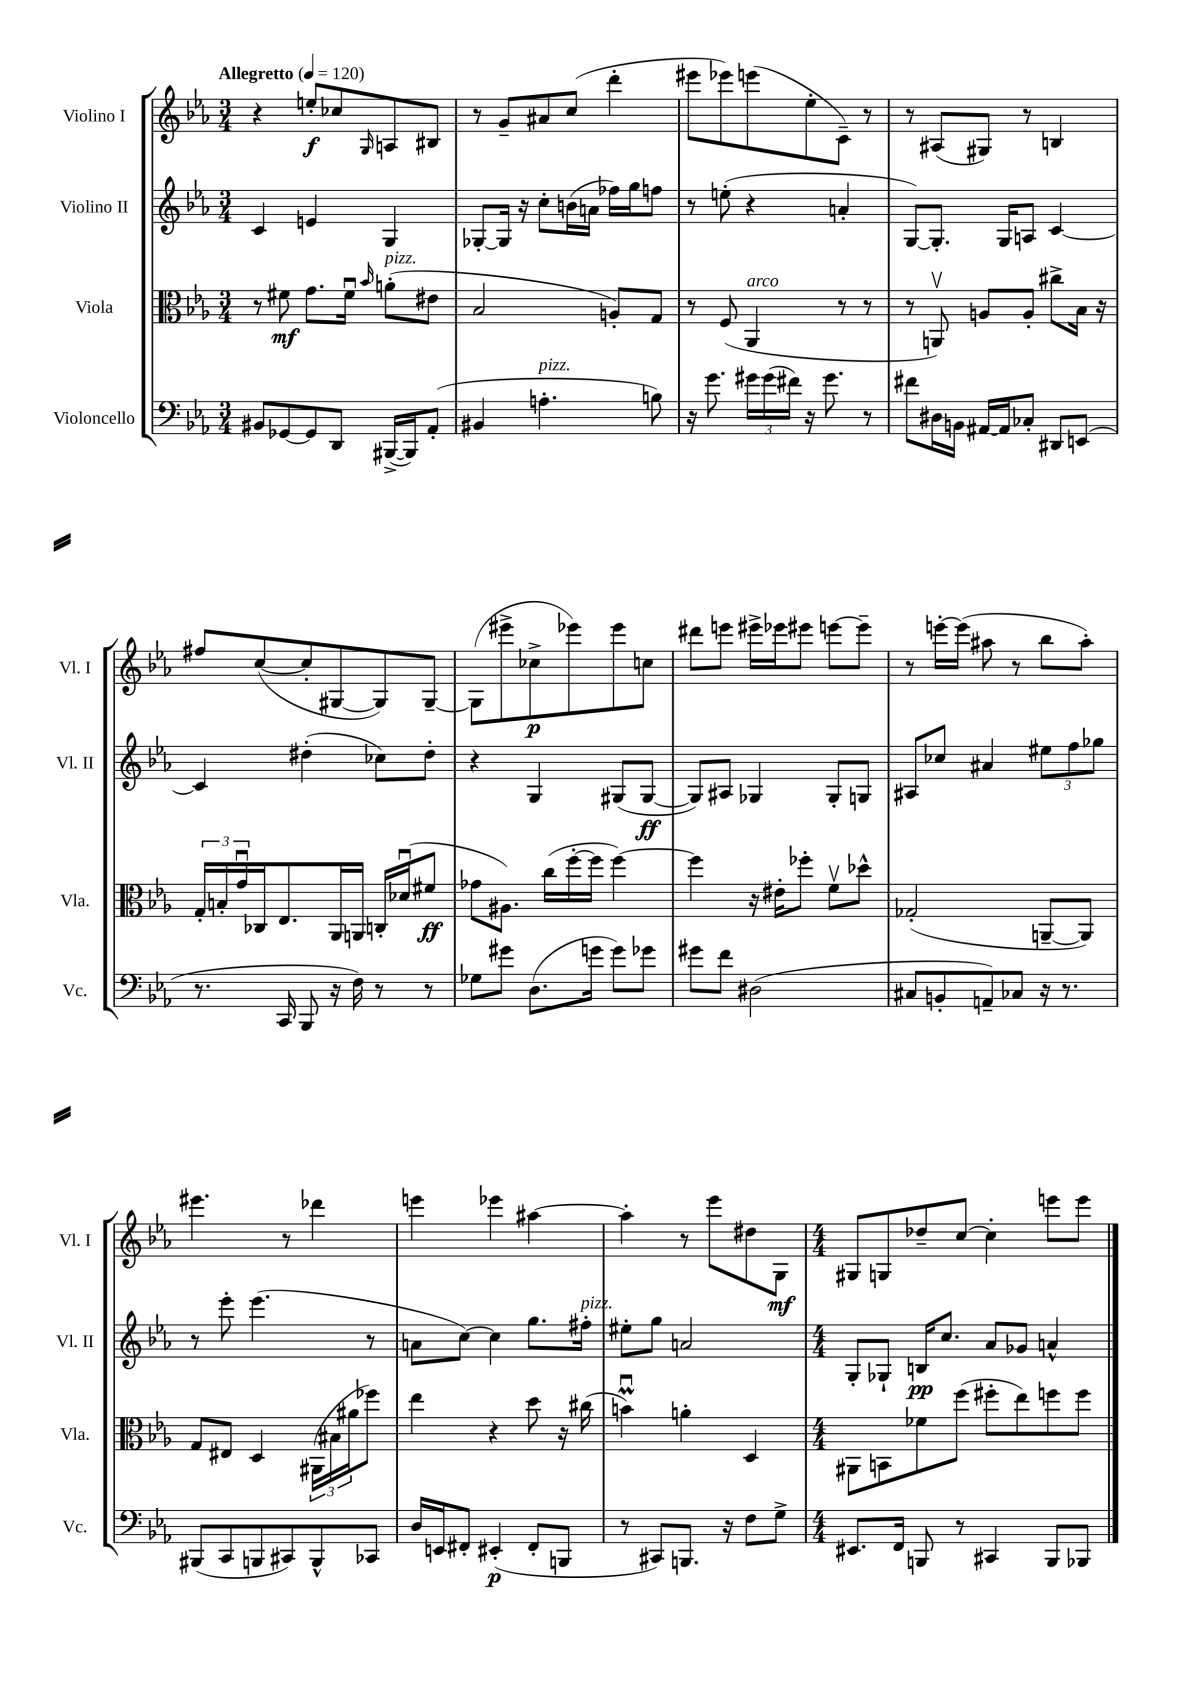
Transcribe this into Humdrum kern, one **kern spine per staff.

**kern	**kern	**kern	**kern
*staff4	*staff3	*staff2	*staff1
*clefF4	*clefC3	*clefG2	*clefG2
*k[b-e-a-]	*k[b-e-a-]	*k[b-e-a-]	*k[b-e-a-]
*M3/4	*M3/4	*M3/4	*M3/4
*MM120	*MM120	*MM120	*MM120
8BB#	8r	4c	4r
[8GG-	8f#	.	.
8GG-]	8.g	4e	8ee'
8DD	.	.	8cc-
.	16f#u	.	.
.	16qqb-	.	16qqG
([16BBB#^	(8a'	4G	8A
16BBB#])	.	.	.
(8AA-'	8e#	.	8B#
=	=	=	=
4BB#	2B-	[8G-'	8r
.	.	16G-]	8g~
.	.	16r	.
4.A'	.	8cc'	8a#
.	.	(16b	(8cc
.	.	16a	.
.	8A')	16ff-)	4ddd'
.	.	16gg	.
8B)	8G	8ff	.
=	=	=	=
16r	8r	8r	8eee#
8.g	.	.	.
.	(8F	(8ee'	8eee-)
24g#	4AA-	4r	(8eee
(24g#	.	.	.
24f#)	.	.	.
16r	.	.	8ee-'
8.g#	.	.	.
.	8r	4a'	8c~)
8r	8r	.	8r
=	=	=	=
8f#	8r	[8G)	8r
16D#	8AAv)	8.G']	(8A#
16BB	.	.	.
[16AA#	8A	.	8G#)
16AA#]	.	16G	.
8C-'	8A'	8A	8r
8DD#	8cc#^	[4c	4B
(8EE	16B-	.	.
.	16r	.	.
=	=	=	=
8.r	24G'	4c]	8ff#
.	24B'	.	.
.	24gu	.	.
.	16C-	.	([8cc
16CC	8.E-	.	.
8BBB-	.	(4dd#'	8cc']
16r	16AA-	.	[8G#
16F)	16AA	.	.
8r	16C'	8cc-)	8G#])
.	(16d-u	.	.
8r	8f#	8dd#'	[8G#~
=	=	=	=
8G-	8g-	4r	(8G#]
8g#	8.A#)	.	8eee#^
(8.D	.	4G	8cc-^
.	(16cc	.	.
.	[16ff'	.	8eee-)
16g	16ff]	.	.
8g)	[4ff)	(8G#	8eee-
8g-	.	[8G#	8cc
=	=	=	=
8g#	4ff]	8G#])	8ddd#
8f	.	8A#	8eee
(2D#	16r	4G-	16eee#^
.	16e#'	.	16eee-
.	8ff-'	.	8eee#
.	8fv	8G-'	[8eee
.	8dd-^^	8G	8eee~]
=	=	=	=
8C#	(2G-'	8A#	8r
8BB'	.	8cc-	[16eee'
.	.	.	(16eee]
8AA~)	.	4a#	8aa#
8C-	.	.	8r
16r	[8AA~	12ee#	8bb-
8.r	.	.	.
.	.	12ff	.
.	8AA])	.	8aa#')
.	.	12gg-	.
=	=	=	=
(8BBB#	8G	8r	4.eee#
8CC	8E#	8eee-'	.
8BBB	4D	(4.eee-	.
8CC#)	.	.	8r
8BBB^^	(24AA#	.	4ddd-
.	24B#	.	.
.	24a#	.	.
8CC-	8ff-)	8r	.
=	=	=	=
16D	4ee-	8a	4eee
16EE	.	.	.
8FF#'	.	[8cc)	.
(4EE#'	4r	4cc]	4eee-
8FF#'	8dd	8.gg	[4aa#
8BBB	16r	.	.
.	(16cc#	16ff#'	.
=	=	=	=
8r	4bu)	8ee#'	4aa#']
8CC#)	.	8gg	.
8.BBB	4a'	2a	8r
.	.	.	8eee-
16r	.	.	.
8F	4D	.	8dd#
8G^	.	.	8G
=	=	=	=
*M4/4	*M4/4	*M4/4	*M4/4
8.EE#	8AA#	8G'	8G#
.	8BB	8G-`	8G
16FF	.	.	.
8BBB	8f-	16B	8dd-~
.	.	8.cc	.
8r	(8ff	.	[8cc
4CC#	8ff#'	8a-	4cc']
.	8ee-)	8g-	.
8BBB	8ff	4a^^	8eee
8BBB-	8ff	.	8eee
==	==	==	==
*-	*-	*-	*-
